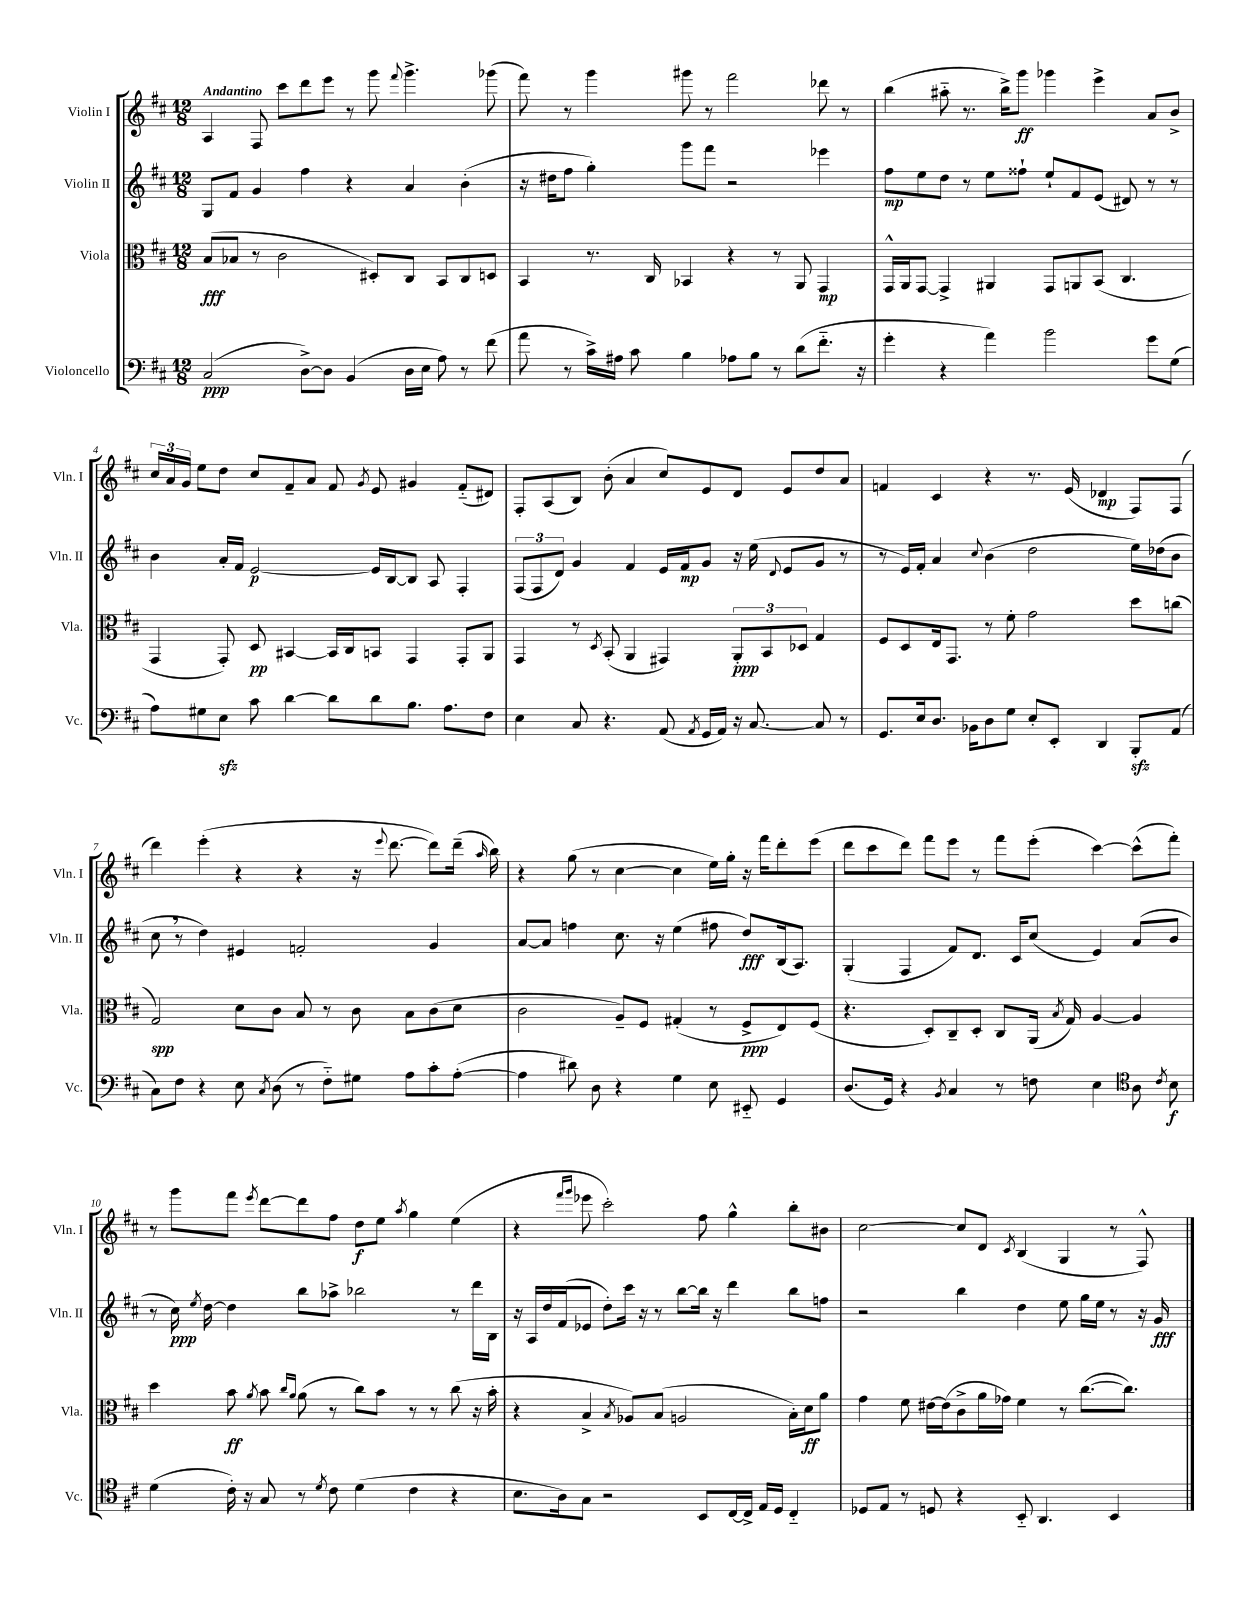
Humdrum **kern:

**kern	**kern	**kern	**kern
*staff4	*staff3	*staff2	*staff1
*clefF4	*clefC3	*clefG2	*clefG2
*k[f#c#]	*k[f#c#]	*k[f#c#]	*k[f#c#]
*M12/8	*M12/8	*M12/8	*M12/8
(2C#	(8B	8G	4A
.	8B-	8f#	.
.	8r	4g	8F#
.	2c#	.	8ccc#
[8D^)	.	4ff#	8ddd
8D]	.	.	8eee
(4BB	.	4r	8r
.	8D#')	.	8ggg
.	.	.	8qqfff#
16D	8C#	4a	4.ggg^
16E	.	.	.
8A)	8BB	.	.
8r	8C#	(4b'	.
(8f#	8D	.	(8ggg-
=	=	=	=
8a	4BB	16r	8fff#)
.	.	16dd#	.
8r	.	8ff#	8r
16c#^)	8.r	4gg')	4ggg
16A#	.	.	.
8c#	.	.	.
.	16C#	.	.
4B	4BB-	8ggg	8ggg#
.	.	8fff#	8r
8A-	4r	2r	2fff#
8B	.	.	.
8r	8r	.	.
(8d	8AA	.	.
8.f#'~	4GG	4eee-	8ddd-
.	.	.	8r
16r	.	.	.
=	=	=	=
4g'	16GG^^	8ff#	(4bb
.	16AA	.	.
.	[8GG	8ee	.
4r	4GG^]	8dd	8aa#'~
.	.	8r	8.r
4a)	4AA#	8ee	.
.	.	.	16bb^)
.	.	8ff##`	8ggg
2b	8GG	8ee`	4ggg-
.	8AA	8f#	.
.	(8BB	(8e	4eee^
.	4.C#	8d#)	.
8g	.	8r	8a
(8G	.	8r	8b^
=	=	=	=
8A)	4GG	4b	24cc#
.	.	.	24a
.	.	.	24g
8G#	.	.	8ee
8E	8GG')	16a'	8dd
.	.	16f#	.
8c#	8D	[2e	8cc#
[4d	[4BB#	.	8f#~
.	.	.	8a
8d]	16BB#]	.	8f#
.	16C#	.	.
.	.	.	8qg
8d	8BB	16e]	8e
.	.	[16B	.
8.B	4GG	8B]	4g#
.	.	8A	.
8.A	.	.	.
.	8GG'	4F#'	(8f#'~
8F#	8AA	.	8d#)
=	=	=	=
4E	4GG	(12F#	8F#'
.	.	12F#	.
.	.	.	(8A
.	.	12d)	.
8C#	8r	4g	8B)
.	8qD	.	.
4.r	(8BB'	.	(8b'
.	4AA	4f#	4a
(8AA	4GG#)	16e	8cc#)
.	.	16f#	.
8qAA	.	.	.
16GG	.	8g	8e
16AA)	.	.	.
16r	12AA'	16r	8d
[8.C#	.	(16ee	.
.	12BB	.	.
.	.	8qqd	.
.	.	8e	8e
.	12D-	.	.
8C#]	4G	8g	8dd
8r	.	8r	8a
=	=	=	=
8.GG	8F#	8r	4f
.	8D	16e)	.
16E	.	16f#'	.
8.D	16E	4a	4c#
.	8.GG	.	.
16BB-	.	.	.
.	.	8qqcc#	.
8D	8r	(4b	4r
8G	8f#'	.	.
8E'	2g	2dd	8.r
8EE'	.	.	.
.	.	.	(16e
4DD	.	.	4d-
8BBB'	8dd	16ee)	8F#)
.	.	(16dd-	.
(8AA	(8cc	8b	(8F#
=	=	=	=
8C#)	2G)	8cc#	4ddd)
8F#	.	8r	.
4r	.	4dd)	(4eee'
8E	8d	4e#	4r
8qC#	.	.	.
(8D	8c#	.	.
8r	8B	2f'	4r
8F#'~)	8r	.	.
8G#	8c#	.	16r
.	.	.	8qqeee
.	.	.	[8.ddd
8A	8B	.	.
8c#'	(8c#	4g	8ddd])
([8A'	8d	.	(16ddd~
.	.	.	16qqaa
.	.	.	16bb)
=	=	=	=
4A]	2c#	[8a	4r
.	.	8a]	.
8d#)	.	4ff	(8gg
8D	.	.	8r
4r	8A~)	8.cc#	[4cc#
.	8F#	.	.
.	.	16r	.
4G	(4G#'	(4ee	4cc#]
8E	8r	8ff#	16ee)
.	.	.	16gg'
8EE#'~	8F#^	8dd)	16r
.	.	.	16fff#
4GG	8E)	(16B	8ddd'
.	.	8.A)	.
.	(8F#	.	(8eee
=	=	=	=
(8.D	4.r	(4G'	8ddd
.	.	.	8ccc#
16GG)	.	.	.
4r	.	4F#	8ddd)
.	8D')	.	8fff#
8qBB	.	.	.
4C#	8C#~	8f#)	8eee
.	8D'	8.d	8r
8r	8C#	.	8fff#
.	.	16c#	.
8F	(16AA	(8cc#	(8eee'
.	8qB	.	.
.	16G)	.	.
4E	[4A	4e)	[4ccc#)
*clefC4	*	*	*
8A	4A]	(8a	(8ccc#^^]
8qc#	.	.	.
8B	.	8b	8fff#')
=	=	=	=
(4d	4dd	8r	8r
.	.	16cc#)	8ggg
.	.	8qee	.
.	.	[16dd	.
16c#')	8b	4dd]	8fff#
16r	.	.	.
.	8qa	.	8qeee
8G	8b	.	[8ddd
.	16qqcc#	.	.
.	16qqa	.	.
8r	(8a	8bb	8ddd]
8qd	.	.	.
8c#	8r	8aa-^	8ff#
(4d	8cc#)	2bb-	8dd
.	8b	.	8ee
.	.	.	8qaa
4c#	8r	.	4gg
.	8r	.	.
4r	(8cc#	8r	(4ee
.	16r	16ddd	.
.	16b'	16B	.
=	=	=	=
8.B	4r	16r	4r
.	.	16A	.
.	.	16dd	.
16A)	.	(16f#	.
.	.	.	16qqfff#
.	.	.	16qqggg
8G	4B^	8e-	8eee-
2r	.	8dd')	2ccc#')
.	8qB	.	.
.	8A-)	16ccc#	.
.	.	16r	.
.	(8B	8r	.
.	2A	[8bb	.
8BB	.	16bb]	8ff#
.	.	16r	.
[16C#	.	4ddd	4gg^^
16C#^]	.	.	.
16E	.	.	.
16D	.	.	.
4C#'~	16B')	8bb	8bb'
.	16d	.	.
.	8a	8ff	8b#
=	=	=	=
8D-	4g	2r	[2cc#
8E	.	.	.
8r	8f#	.	.
8D	[16e#	.	.
.	(16e#]	.	.
4r	8c#^	4bb	8cc#]
.	16a	.	8d
.	16g-)	.	.
.	.	.	8qc#
8BB'~	4f#	4dd	(4B
4.AA	.	.	.
.	8r	8ee	4G
.	([8.cc#	16gg	.
.	.	16ee	.
4BB	.	8r	8r
.	8.cc#])	.	.
.	.	16r	8F#^^)
.	.	16g	.
==	==	==	==
*-	*-	*-	*-
